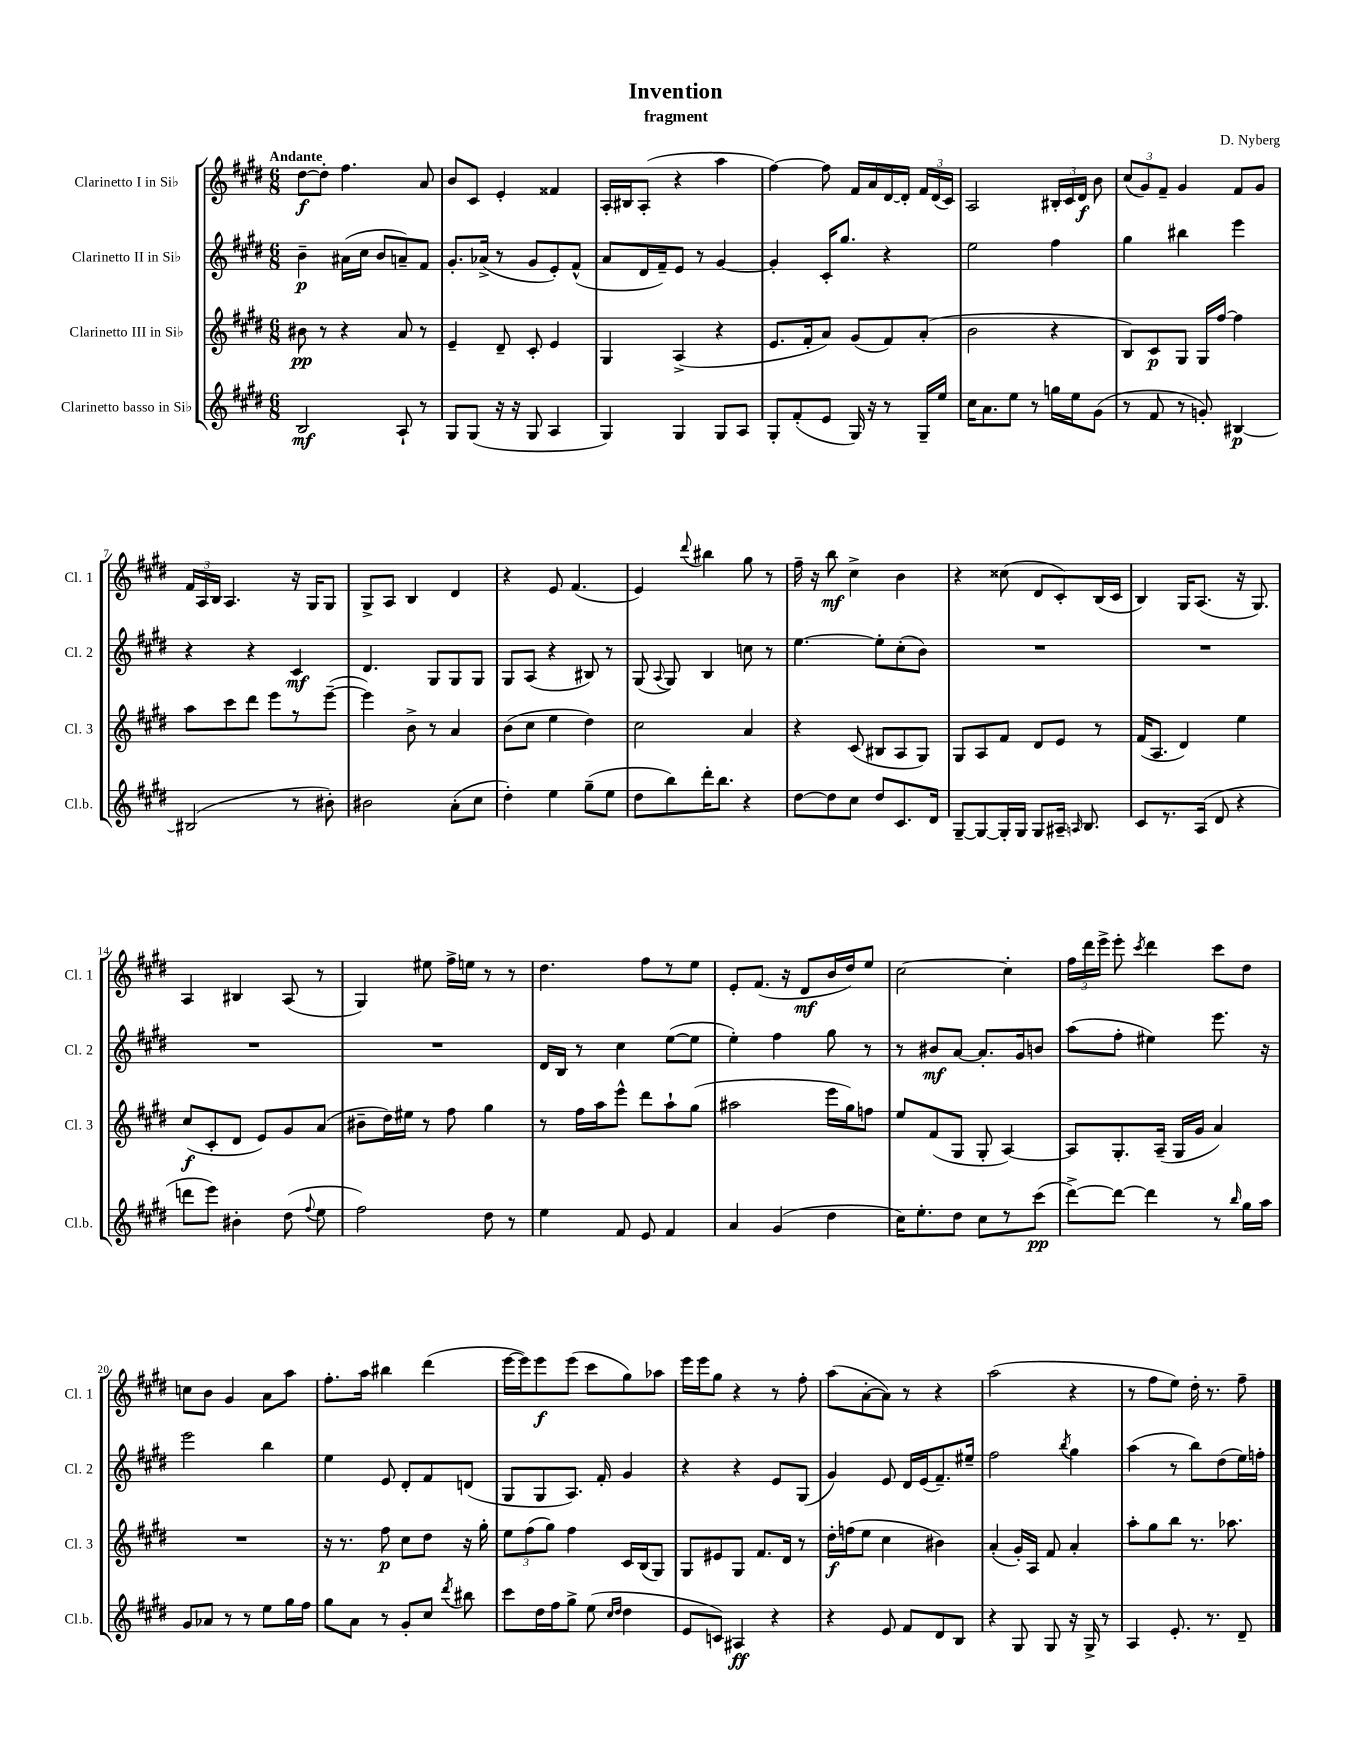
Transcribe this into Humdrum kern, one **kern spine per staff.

**kern	**dynam	**kern	**dynam	**kern	**dynam	**kern	**dynam
*part4	*part4	*part3	*part3	*part2	*part2	*part1	*part1
*staff4	*staff4	*staff3	*staff3	*staff2	*staff2	*staff1	*staff1
*I"Clarinetto basso in Si♭	*	*I"Clarinetto III in Si♭	*	*I"Clarinetto II in Si♭	*	*I"Clarinetto I in Si♭	*
*I'Cl.b.	*	*I'Cl. 3	*	*I'Cl. 2	*	*I'Cl. 1	*
*clefG2	*	*clefG2	*	*clefG2	*	*clefG2	*
*k[f#c#g#d#]	*	*k[f#c#g#d#]	*	*k[f#c#g#d#]	*	*k[f#c#g#d#]	*
*M6/8	*	*M6/8	*	*M6/8	*	*M6/8	*
=1	=1	=1	=1	=1	=1	=1	=1
!	!	!	!	!	!	!LO:TX:a:B:t=Andante	!
2B/	mf	8b#X\	pp	4b~\	p	[8dd#\L	f
.	.	8r	.	.	.	8dd#'\J]	.
.	.	4r	.	(16a#X\LL	.	4.ff#\	.
.	.	.	.	16cc#\JJ	.	.	.
.	.	.	.	8b/L	.	.	.
8A`/	.	8a/	.	8an~/)	.	.	.
8r	.	8r	.	8f#/J	.	8a/	.
=2	=2	=2	=2	=2	=2	=2	=2
8G#/L	.	4e~/	.	8.g#'/L	.	8b/L	.
(8G#/J	.	.	.	.	.	8c#/J	.
.	.	.	.	(16a-X^/Jk	.	.	.
16r	.	8d#~/	.	8r	.	4e'/	.
16r	.	.	.	.	.	.	.
8G#/	.	8c#'/	.	8g#/L	.	.	.
4A/	.	4e/	.	8e'/)	.	4f##X/	.
.	.	.	.	(8f#^^/J	.	.	.
=3	=3	=3	=3	=3	=3	=3	=3
4G#/)	.	4G#/	.	8a/L	.	16A'/LL	.
.	.	.	.	.	.	16B#X/J	.
.	.	.	.	16d#/L	.	(8A'/J	.
.	.	.	.	16f#~/J)	.	.	.
4G#/	.	(4A^/	.	8e/J	.	4r	.
.	.	.	.	8r	.	.	.
8G#/L	.	4r	.	[4g#/	.	4aa\	.
8A/J	.	.	.	.	.	.	.
=4	=4	=4	=4	=4	=4	=4	=4
8G#'/L	.	8.e/L	.	4g#'/]	.	[4ff#\)	.
(8f#'/	.	.	.	.	.	.	.
.	.	16f#'/k	.	.	.	.	.
8e/J	.	8a/J)	.	16c#'/KL	.	8ff#\]	.
.	.	.	.	8.gg#/J	.	.	.
16G#/)	.	(8g#/L	.	.	.	16f#/LL	.
16r	.	.	.	.	.	16a/	.
8r	.	8f#/)	.	4r	.	[16d#/	.
.	.	.	.	.	.	16d#'/JJ]	.
16G#~/LL	.	(8a'/J	.	.	.	24f#/LL	.
.	.	.	.	.	.	(24d#/	.
16ee/JJ	.	.	.	.	.	.	.
.	.	.	.	.	.	24c#/JJ)	.
=5	=5	=5	=5	=5	=5	=5	=5
16cc#\KL	.	2b\	.	2ee\	.	2A/	.
8.a\	.	.	.	.	.	.	.
8ee\J	.	.	.	.	.	.	.
8r	.	.	.	.	.	.	.
16ggn\LL	.	4r	.	4ff#\	.	24B#X'/LL	.
.	.	.	.	.	.	24c#/	.
16ee\J	.	.	.	.	.	.	.
.	.	.	.	.	.	24d#/JJ	f
(8g#\J	.	.	.	.	.	8b\	.
=6	=6	=6	=6	=6	=6	=6	=6
8r	.	8B/L)	.	4gg#\	.	(12cc#/L	.
.	.	.	.	.	.	12g#/)	.
8f#/	.	8c#/	p	.	.	.	.
.	.	.	.	.	.	12f#~/J	.
8r	.	8G#/J	.	4bb#X\	.	4g#/	.
8gn'/)	.	16G#/LL	.	.	.	.	.
.	.	[16ff#/JJ	.	.	.	.	.
[4B#X/	p	4ff#\]	.	4eee\	.	8f#/L	.
.	.	.	.	.	.	8g#/J	.
!!LO:LB:g=z
=7	=7	=7	=7	=7	=7	=7	=7
(2B#X/]	.	8aa\L	.	4r	.	24f#/LL	.
.	.	.	.	.	.	24A/	.
.	.	.	.	.	.	24B/JJ	.
.	.	8ccc#\	.	.	.	4.A/	.
.	.	8ddd#\J	.	4r	.	.	.
.	.	8eee\L	.	.	.	.	.
8r	.	8r	.	4c#/	mf	16r	.
.	.	.	.	.	.	16G#/KL	.
8b#X'\)	.	([8eee~\J	.	.	.	8G#/J	.
=8	=8	=8	=8	=8	=8	=8	=8
2b#X\	.	4eee\])	.	4.d#/	.	8G#^/L	.
.	.	.	.	.	.	8A/J	.
.	.	8b^\	.	.	.	4B/	.
.	.	8r	.	8G#/L	.	.	.
(8a'\L	.	4a/	.	8G#/	.	4d#/	.
8cc#\J	.	.	.	8G#/J	.	.	.
=9	=9	=9	=9	=9	=9	=9	=9
4dd#'\)	.	(8b\L	.	8G#/L	.	4r	.
.	.	8cc#\J	.	(8A/J	.	.	.
4ee\	.	4ee\	.	4r	.	8e/	.
.	.	.	.	.	.	(4.f#/	.
(8gg#~\L	.	4dd#\)	.	8B#X/)	.	.	.
8ee\J	.	.	.	8r	.	.	.
=10	=10	=10	=10	=10	=10	=10	=10
8dd#\L	.	2cc#\	.	(8G#/	.	4e/)	.
.	.	.	.	8qqA/	.	.	.
8bb\)	.	.	.	8G#/)	.	.	.
.	.	.	.	.	.	8qqddd#/	.
16ddd#'\K	.	.	.	4B/	.	4bb#X\	.
8.bb\J	.	.	.	.	.	.	.
4r	.	4a/	.	8ccn\	.	8gg#\	.
.	.	.	.	8r	.	8r	.
=11	=11	=11	=11	=11	=11	=11	=11
[8dd#\L	.	4r	.	[4.ee\	.	16ff#~\	.
.	.	.	.	.	.	16r	.
8dd#\]	.	.	.	.	.	8bb\	mf
8cc#\J	.	(8c#/	.	.	.	4cc#^\	.
8dd#/L	.	8B#X/L	.	8ee'\L]	.	.	.
8.c#/	.	8A/	.	(8cc#'\	.	4b\	.
.	.	8G#/J)	.	8b\J)	.	.	.
16d#/Jk	.	.	.	.	.	.	.
=12	=12	=12	=12	=12	=12	=12	=12
[8G#~/L	.	8G#/L	.	2.r	.	4r	.
8G#/_	.	8A/	.	.	.	.	.
16G#'/L]	.	8f#/J	.	.	.	(8cc##X\	.
16G#/JJ	.	.	.	.	.	.	.
8G#/L	.	8d#/L	.	.	.	8d#/L	.
16A#X~/Jk	.	8e/J	.	.	.	8c#'/)	.
16qqAn/	.	.	.	.	.	.	.
8.B/	.	.	.	.	.	.	.
.	.	8r	.	.	.	(16B/L	.
.	.	.	.	.	.	16c#/JJ	.
=13	=13	=13	=13	=13	=13	=13	=13
8c#/L	.	(16f#/KL	.	2.r	.	4B/)	.
.	.	8.A/J	.	.	.	.	.
8.r	.	.	.	.	.	.	.
.	.	4d#/)	.	.	.	16G#/KL	.
(16A/Jk	.	.	.	.	.	(8.A/J	.
8d#/	.	.	.	.	.	.	.
4r	.	4ee\	.	.	.	16r	.
.	.	.	.	.	.	8.G#/)	.
!!LO:LB:g=z
=14	=14	=14	=14	=14	=14	=14	=14
8dddn\L	.	(8cc#/L	f	2.r	.	4A/	.
8eee\J)	.	8c#'/	.	.	.	.	.
4b#X'\	.	8d#/J	.	.	.	4B#X/	.
.	.	8e/L)	.	.	.	.	.
(8dd#\	.	8g#/	.	.	.	(8A/	.
8qqff#/	.	.	.	.	.	.	.
8ee\	.	(8a/J	.	.	.	8r	.
=15	=15	=15	=15	=15	=15	=15	=15
2ff#\)	.	8b#X~\L	.	2.r	.	4G#/)	.
.	.	16dd#\L)	.	.	.	.	.
.	.	16ee#X\JJ	.	.	.	.	.
.	.	8r	.	.	.	8ee#X\	.
.	.	8ff#\	.	.	.	16ff#^\LL	.
.	.	.	.	.	.	16een\JJ	.
8dd#\	.	4gg#\	.	.	.	8r	.
8r	.	.	.	.	.	8r	.
=16	=16	=16	=16	=16	=16	=16	=16
4ee\	.	8r	.	16d#/LL	.	4.dd#\	.
.	.	.	.	16B/JJ	.	.	.
.	.	16ff#\LL	.	8r	.	.	.
.	.	16aa\J	.	.	.	.	.
8f#/	.	8eee^^\J	.	4cc#\	.	.	.
8e/	.	8ddd#\L	.	.	.	8ff#\L	.
4f#/	.	8aa`\	.	([8ee\L	.	8r	.
.	.	(8gg#\J	.	8ee\J]	.	8ee\J	.
=17	=17	=17	=17	=17	=17	=17	=17
4a/	.	2aa#X\	.	4ee'\)	.	8e'/L	.
.	.	.	.	.	.	(8.f#/J	.
(4g#/	.	.	.	4ff#\	.	.	.
.	.	.	.	.	.	16r	.
.	.	.	.	.	.	8d#/L	mf
4dd#\	.	16eee\LL	.	8gg#\	.	16b/L	.
.	.	16gg#\J)	.	.	.	16dd#/J)	.
.	.	8ffn\J	.	8r	.	8ee/J	.
=18	=18	=18	=18	=18	=18	=18	=18
16cc#\KL)	.	8ee/L	.	8r	.	[2cc#\	.
8.ee'\	.	.	.	.	.	.	.
.	.	(8f#/	.	8b#X/L	mf	.	.
8dd#\J	.	8G#/J	.	[8a/J	.	.	.
8cc#\L	.	8G#'/	.	8.a'/L]	.	.	.
8r	.	[4A/)	.	.	.	4cc#'\]	.
.	.	.	.	16g#/k	.	.	.
(8ccc#\J	pp	.	.	8bn/J	.	.	.
=19	=19	=19	=19	=19	=19	=19	=19
[8ddd#^\L)	.	8A/L]	.	(8aa\L	.	24ff#\LL	.
.	.	.	.	.	.	24ddd#\	.
.	.	.	.	.	.	24eee^\JJ	.
8ddd#\J_	.	8.G#'/	.	8ff#'\J	.	8eee'\	.
.	.	.	.	.	.	8qccc#/	.
4ddd#\]	.	.	.	4ee#X\)	.	4ddd#\	.
.	.	(16A~/Jk	.	.	.	.	.
.	.	16G#/LL	.	.	.	.	.
.	.	16g#/JJ	.	.	.	.	.
8r	.	4a/)	.	8.eee\	.	8ccc#\L	.
16qqbb/	.	.	.	.	.	.	.
16gg#\LL	.	.	.	.	.	8dd#\J	.
16aa\JJ	.	.	.	16r	.	.	.
!!LO:LB:g=z
=20	=20	=20	=20	=20	=20	=20	=20
8g#/L	.	2.r	.	2eee\	.	8ccn\L	.
8a-X/J	.	.	.	.	.	8b\J	.
8r	.	.	.	.	.	4g#/	.
8r	.	.	.	.	.	.	.
8ee\L	.	.	.	4bb\	.	8a\L	.
16gg#\L	.	.	.	.	.	8aa\J	.
16ff#\JJ	.	.	.	.	.	.	.
=21	=21	=21	=21	=21	=21	=21	=21
8gg#\L	.	16r	.	4ee\	.	8.ff#'\L	.
.	.	8.r	.	.	.	.	.
8a\J	.	.	.	.	.	.	.
.	.	.	.	.	.	16aa\Jk	.
8r	.	8ff#\	p	8e/	.	4bb#X\	.
8g#'/L	.	8cc#\L	.	8d#'/L	.	.	.
8cc#/J	.	8dd#\J	.	8f#/	.	(4ddd#\	.
8qddd#/	.	.	.	.	.	.	.
8bb#X\	.	16r	.	(8dn/J	.	.	.
.	.	16gg#'\	.	.	.	.	.
=22	=22	=22	=22	=22	=22	=22	=22
8ccc#\L	.	12ee\L	.	8G#/L	.	[16eee\LL	.
.	.	.	.	.	.	16eee\J])	.
.	.	(12ff#\	.	.	.	.	.
16dd#\L	.	.	.	8G#/	.	8eee\	f
.	.	12gg#\J)	.	.	.	.	.
16ff#\J	.	.	.	.	.	.	.
8gg#^\J	.	4ff#\	.	8.A/J)	.	(8eee\J	.
(8ee\	.	.	.	.	.	8ccc#\L	.
.	.	.	.	16f#'/	.	.	.
16qqcc#/LL	.	.	.	.	.	.	.
16qqdd#/JJ	.	.	.	.	.	.	.
4dd#\	.	16c#/LL	.	4g#/	.	8gg#\)	.
.	.	(16B/J	.	.	.	.	.
.	.	8G#/J)	.	.	.	8aa-X\J	.
=23	=23	=23	=23	=23	=23	=23	=23
8e/L	.	8G#/L	.	4r	.	16eee\LL	.
.	.	.	.	.	.	16eee\J	.
8cn/J)	.	8e#X/	.	.	.	8gg#\J	.
4A#X/	ff	8G#/J	.	4r	.	4r	.
.	.	8.f#/L	.	.	.	.	.
4r	.	.	.	8e/L	.	8r	.
.	.	16d#/Jk	.	.	.	.	.
.	.	8r	.	(8G#/J	.	8ff#'\	.
=24	=24	=24	=24	=24	=24	=24	=24
4r	.	16dd#'\LL	f	4g#/)	.	(8aa\L	.
.	.	(16ffn\J	.	.	.	.	.
.	.	8ee\J	.	.	.	[8a'\	.
8e/	.	4cc#\	.	8e/	.	8a\J])	.
8f#/L	.	.	.	16d#/LL	.	8r	.
.	.	.	.	(16e/J	.	.	.
8d#/	.	4b#X\)	.	8.f#~/)	.	4r	.
8B/J	.	.	.	.	.	.	.
.	.	.	.	16ee#X~/Jk	.	.	.
=25	=25	=25	=25	=25	=25	=25	=25
4r	.	(4a'/	.	2ff#\	.	(2aa\	.
8G#/	.	16g#'/LL)	.	.	.	.	.
.	.	16A/JJ	.	.	.	.	.
8G#/	.	8f#/	.	.	.	.	.
.	.	.	.	8qbb/	.	.	.
16r	.	4a'/	.	4gg#\	.	4r	.
16G#^/	.	.	.	.	.	.	.
8r	.	.	.	.	.	.	.
=26	=26	=26	=26	=26	=26	=26	=26
4A/	.	8aa'\L	.	(4aa\	.	8r	.
.	.	8gg#\	.	.	.	8ff#\L	.
8.e'/	.	8bb\J	.	8r	.	8ee\J)	.
.	.	8.r	.	8bb\L)	.	16dd#'\	.
8.r	.	.	.	.	.	8.r	.
.	.	.	.	(8dd#\	.	.	.
.	.	8.aa-X\	.	.	.	.	.
8d#~/	.	.	.	16ee\L)	.	8ff#~\	.
.	.	.	.	16ffn'\JJ	.	.	.
==	==	==	==	==	==	==	==
*-	*-	*-	*-	*-	*-	*-	*-
